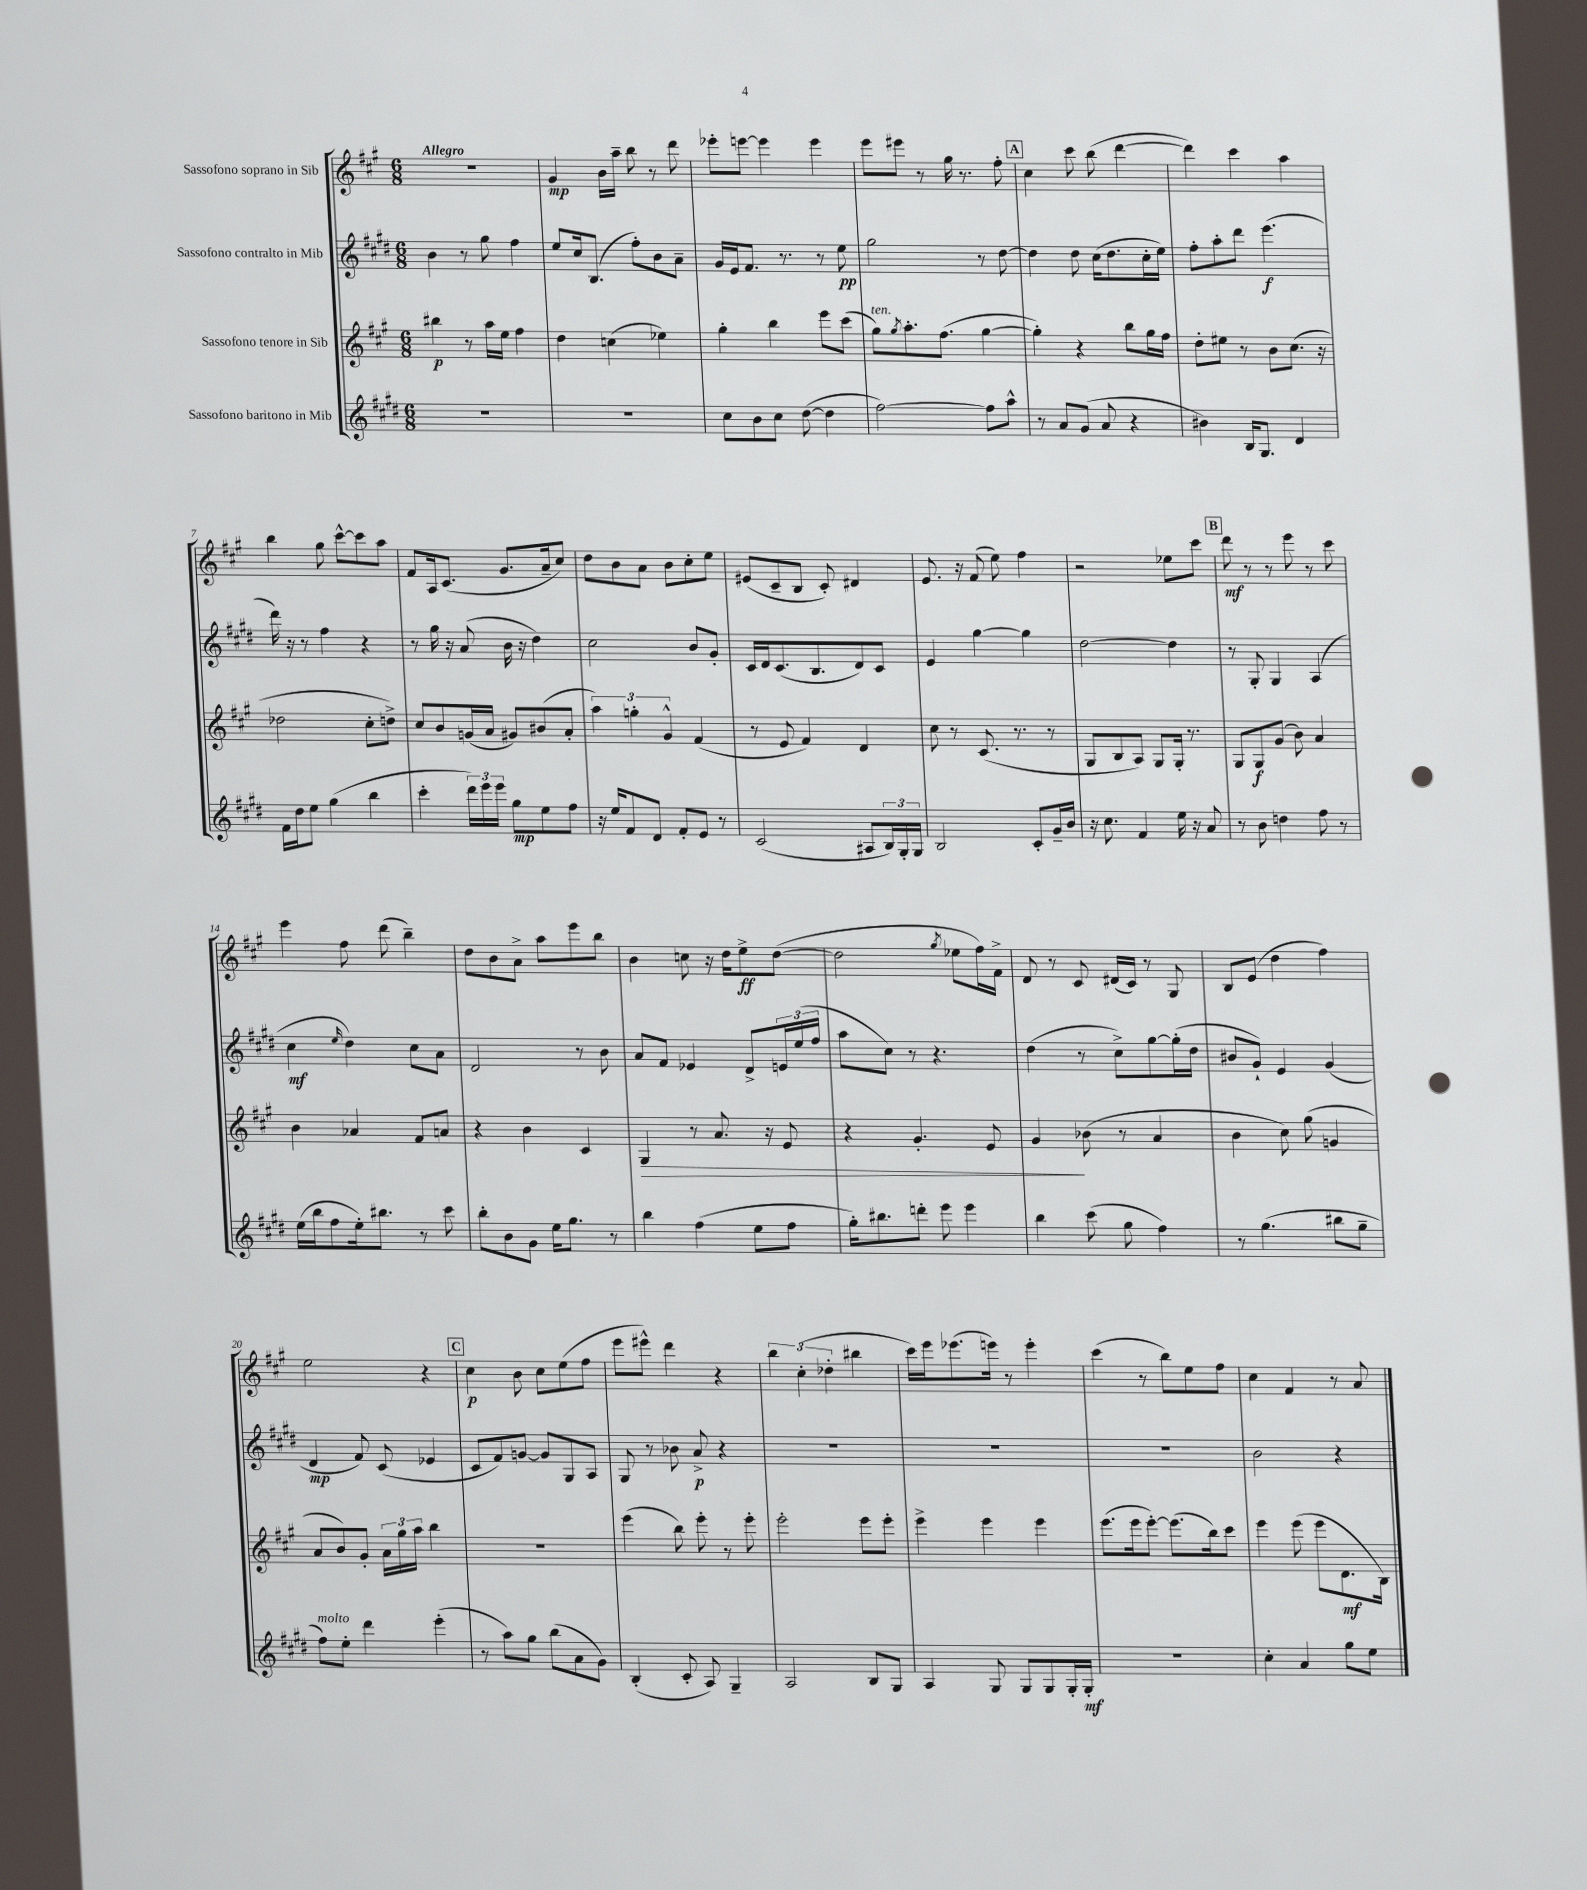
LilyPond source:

<<
\new StaffGroup <<
\new Staff = "s0" \with { instrumentName = "Sassofono soprano in Sib" } {
    \clef treble \key a \major \numericTimeSignature \time 6/8 \tempo "Allegro"
    R2. |
    gis'4\mp b'16 a''16-- b''8 r8 d'''8 |
    ees'''8-. e'''8~ e'''4 e'''4 |
    e'''8 eis'''8 r8 gis''16 r8. fis''8-. |
    \mark \markup { \box "A" } cis''4 cis'''8 b''8( d'''4~ |
    d'''4) cis'''4 a''4 |
    b''4 gis''8 cis'''8~-^ cis'''8 a''8 |
    fis'8 a16 cis'8.( gis'8. a'16-- cis''8) |
    d''8 b'8 a'8 b'8 cis''8-. e''8 |
    eis'8( cis'8-- b8 cis'8-.) dis'4 |
    e'8. r16 fis'8( e''8) fis''4 |
    r2 ees''8 cis'''8 |
    \mark \markup { \box "B" } d'''8\mf r8 r8 e'''8 r8 cis'''8 |
    e'''4 fis''8 d'''8( b''4--) |
    d''8 b'8 a'8-> a''8 e'''8 b''8 |
    b'4 c''8 r16 d''16 e''8->\ff d''8~( |
    d''2 \acciaccatura { gis''8 } ees''8 fis''16) fis'16-> |
    d'8 r8 cis'8 dis'16( cis'16) r8 gis8 |
    b8 e'8( d''4 fis''4) |
    e''2 r4 |
    \mark \markup { \box "C" } cis''4\p b'8 cis''8 e''8( fis''8 |
    e'''8 eis'''8-^) d'''4 r4 |
    \tuplet 3/2 { b''4 cis''4-.( des''4-. } bis''4 |
    cis'''16) e'''16 ees'''8.( e'''16) r8 e'''4-. |
    cis'''4( r8 b''8) e''8 fis''8 |
    cis''4 fis'4 r8 a'8 \bar "|." |
}
\new Staff = "s1" \with { instrumentName = "Sassofono contralto in Mib" } {
    \clef treble \key e \major \numericTimeSignature \time 6/8
    b'4 r8 gis''8 fis''4 |
    e''8 cis''16 b8.( fis''8-.) b'8 a'8-- |
    gis'16 e'16 fis'8. r8. r8 e''8\pp |
    gis''2 r8 dis''8~ |
    \mark \markup { \box "A" } dis''4 dis''8 cis''16( dis''8. cis''16-. e''16) |
    fis''8-. a''8-. dis'''8 e'''4.\f( |
    dis'''16) r16 r8 fis''4 r4 |
    r8 gis''16 r16 a'8( b'16 r16 dis''4) |
    cis''2 b'8 gis'8-. |
    cis'16 dis'16 cis'8.( b8. dis'8) cis'8 |
    e'4 gis''4~ gis''4 |
    dis''2~ dis''4 |
    \mark \markup { \box "B" } r8 gis8-. gis4 a4( |
    cis''4\mf \grace { e''16 } dis''4) cis''8 a'8 |
    dis'2 r8 b'8 |
    a'8 fis'8 ees'4 dis'8-> \tuplet 3/2 { e'16 e''16( fis''16 } |
    a''8 cis''8) r8 r4. |
    dis''4( r8 cis''8->) gis''8~ gis''16-.( dis''16 |
    bis'8 gis'8-!) e'4 gis'4( |
    dis'4\mp fis'8) cis'8( ees'4 |
    \mark \markup { \box "C" } cis'8 fis'8) g'8~ g'8 gis8 a8 |
    gis8 r8 bes'8 a'8->\p r4 |
    R2. |
    R2. |
    R2. |
    b'2 r4 \bar "|." |
}
\new Staff = "s2" \with { instrumentName = "Sassofono tenore in Sib" } {
    \clef treble \key a \major \numericTimeSignature \time 6/8
    bis''4\p r8 a''16 e''16 fis''4 |
    d''4 c''4( ees''4) |
    gis''4-. b''4 e'''8 cis'''8( |
    gis''8^\markup { \italic "ten." }) \acciaccatura { gis''8 } a''8.-. fis''8.( gis''4~ |
    \mark \markup { \box "A" } gis''4-.) r4 b''8 gis''16 fis''16 |
    d''8-. eis''8 r8 b'8 cis''8.( r16 |
    des''2 cis''8-. d''8->) |
    cis''8 b'8 g'16( a'16 gis'8) bis'8( a'8-. |
    \tuplet 3/2 { a''4) g''4-. gis'4-^ } fis'4( |
    r8 e'8 fis'4) d'4 |
    cis''8 r8 cis'8.( r8. r8 |
    gis8 b8 a8) gis8 gis16-. r8. |
    \mark \markup { \box "B" } gis8 gis8\f gis'8( b'8) a'4 |
    b'4 aes'4 fis'8 a'8 |
    r4 b'4 cis'4 |
    gis4\> r8 a'8. r16 e'8 |
    r4 gis'4.-. e'8 |
    gis'4\! bes'8( r8 a'4 |
    b'4 cis''8) gis''8( g'4 |
    a'8 b'8) gis'8-. \tuplet 3/2 { a'16 gis''16 a''16 } b''4 |
    \mark \markup { \box "C" } R2. |
    e'''4( b''8) e'''8-. r8 e'''8-. |
    e'''2-. e'''8 e'''8-. |
    e'''4-> e'''4 e'''4 |
    e'''8.( e'''16 e'''8~-.) e'''8.( b''16) cis'''8 |
    e'''4 e'''8( e'''8 d'8.\mf b16) \bar "|." |
}
\new Staff = "s3" \with { instrumentName = "Sassofono baritono in Mib" } {
    \clef treble \key e \major \numericTimeSignature \time 6/8
    R2. |
    R2. |
    cis''8 b'8 cis''8 dis''8~( dis''4 |
    fis''2~) fis''8 a''8-^ |
    \mark \markup { \box "A" } r8 a'8 gis'8( a'8 r4 |
    bis'4) b16 gis8. dis'4 |
    fis'16 dis''16 e''8 gis''4( b''4 |
    cis'''4-. \tuplet 3/2 { dis'''16) e'''16 e'''16 } gis''8\mp e''8 fis''8 |
    r16 e''16 fis'8 dis'8 fis'8-. e'8 r8 |
    cis'2( ais8 \tuplet 3/2 { b16) gis16-. gis16 } |
    b2 cis'8-. gis'16-- b'16 |
    r16 cis''8. fis'4 e''16 r16 a'8 |
    \mark \markup { \box "B" } r8 b'8 d''4 fis''8 r8 |
    e''16( b''16 fis''8 e''16-.) bis''8. r8 cis'''8 |
    b''8-. b'8 gis'8 e''16 gis''8. r8 |
    b''4 fis''4( e''8 fis''8 |
    gis''16-.) bis''8. d'''8-. e'''8 e'''4 |
    b''4 cis'''8( gis''8 fis''4) |
    r8 gis''4.( bis''8 gis''8-- |
    fis''8^\markup { \italic "molto" }) e''8-. dis'''4 e'''4-.( |
    \mark \markup { \box "C" } r8 a''8) gis''8 b''8( a'8 gis'8) |
    b4-.( cis'8-. a8) gis4-- |
    a2 b8 gis8 |
    a4 gis8 gis8 gis8 gis16-. gis16-.\mf |
    R2. |
    cis''4-. a'4 gis''8 e''8 \bar "|." |
}
>>
>>
